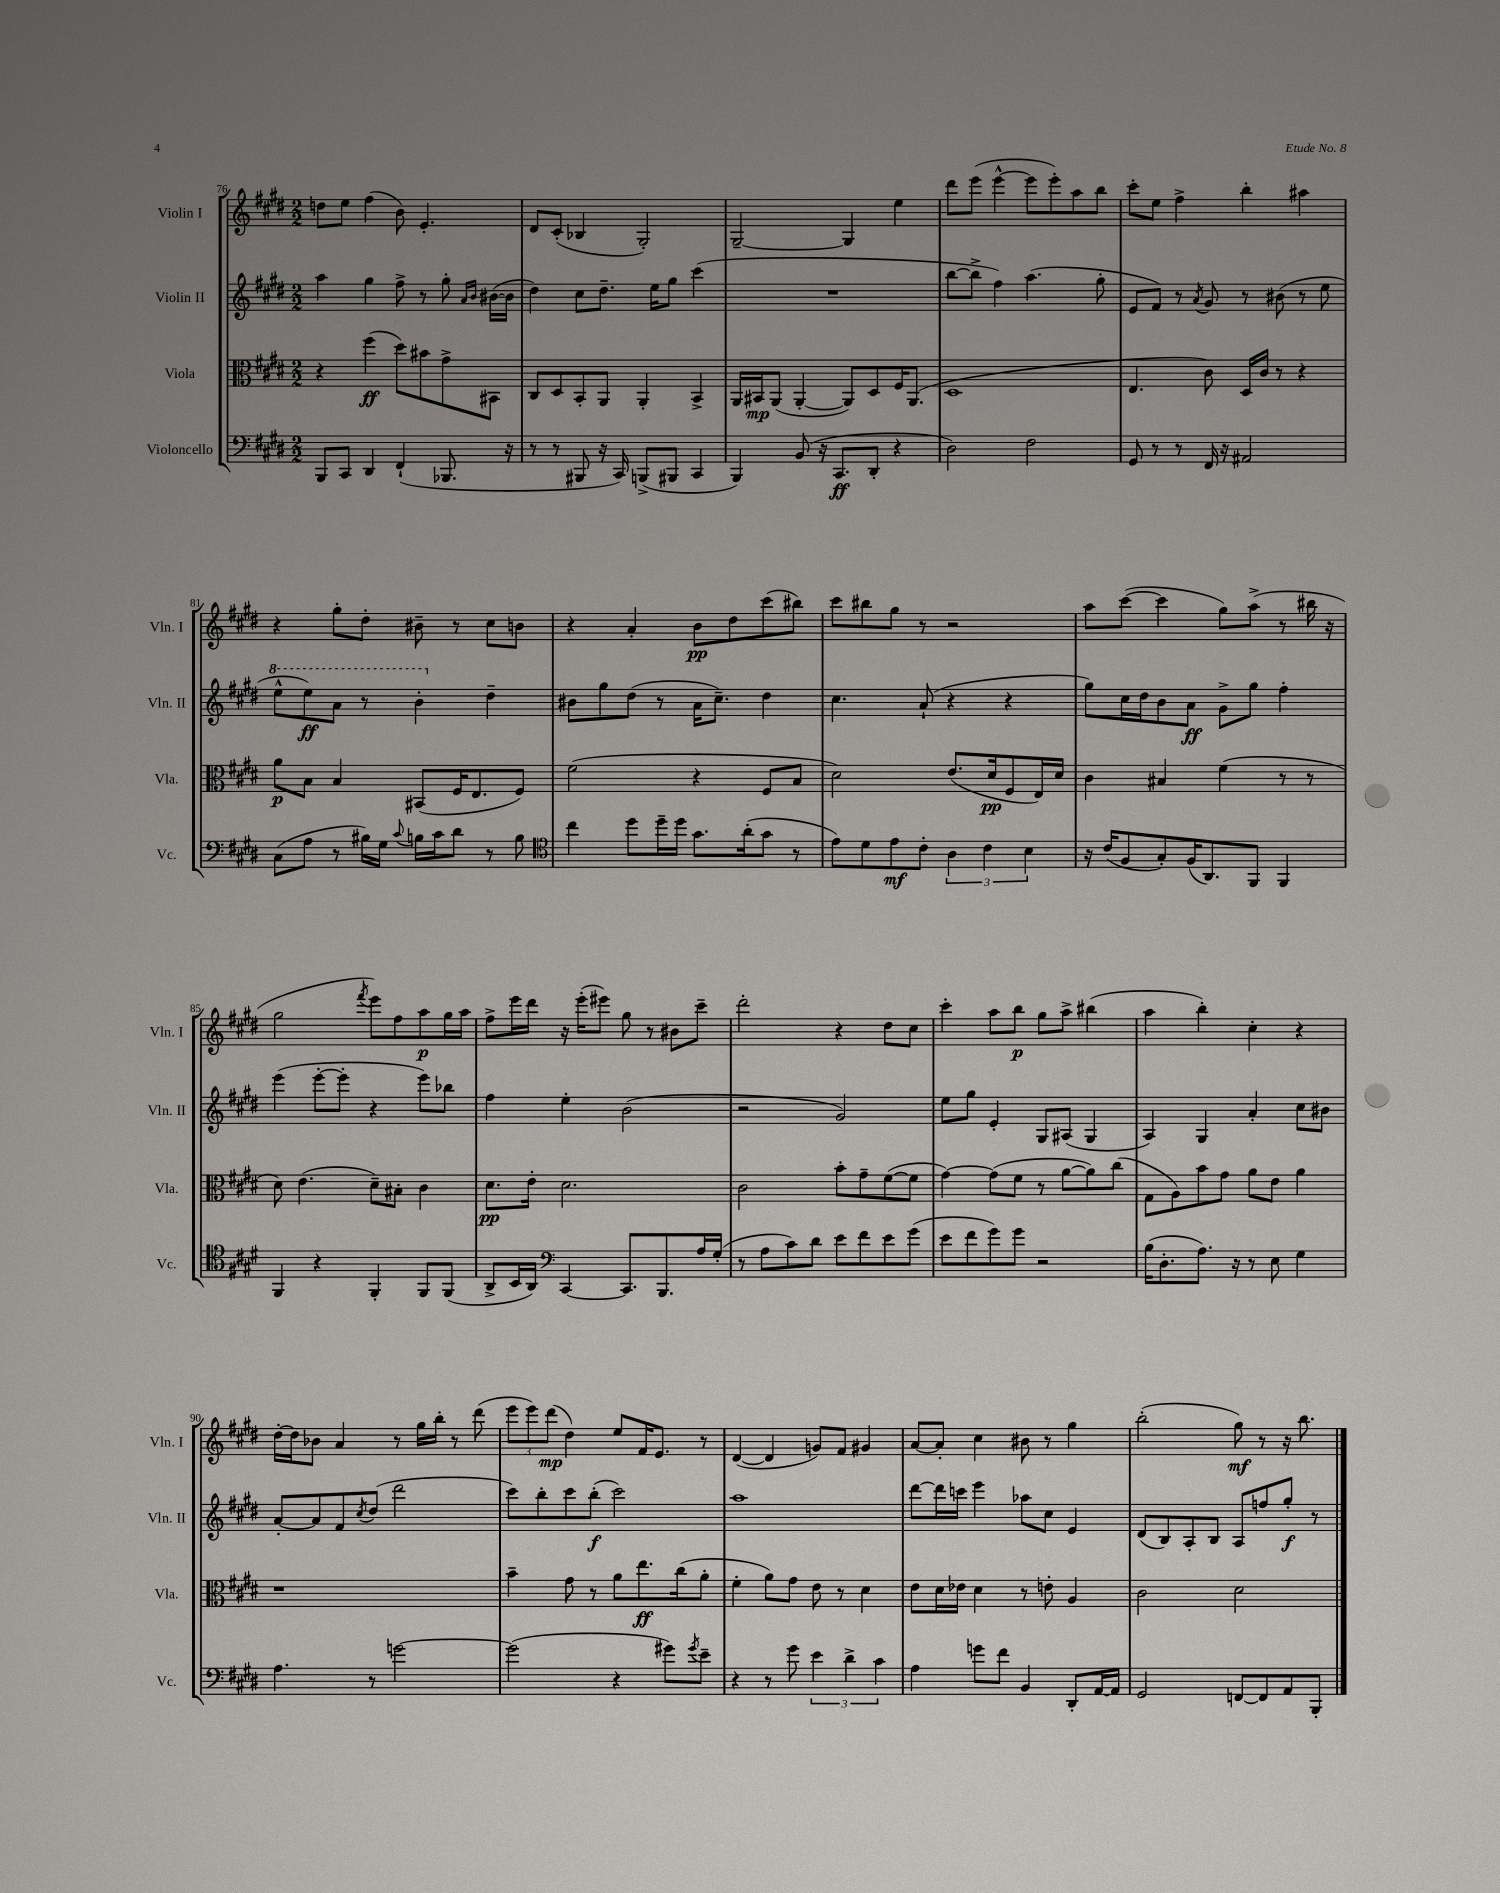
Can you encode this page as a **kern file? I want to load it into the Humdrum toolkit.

**kern	**kern	**kern	**kern
*staff4	*staff3	*staff2	*staff1
*clefF4	*clefC3	*clefG2	*clefG2
*k[f#c#g#d#]	*k[f#c#g#d#]	*k[f#c#g#d#]	*k[f#c#g#d#]
*M2/2	*M2/2	*M2/2	*M2/2
8BBB	4r	4aa	8dd
8CC#	.	.	8ee
4DD#	(4ff#	4gg#	(4ff#
(4FF#`	8dd#)	8ff#^	8b)
.	8b#	8r	4.e'
8.BBB-	8g#^	8gg#'	.
.	.	16qqa	.
.	.	16qqb	.
.	8BB#	([16b#	.
16r	.	16b#]	.
=	=	=	=
8r	8C#	4dd#)	8d#
8r	8D#	.	(8c#'
8BBB#	8BB'	8cc#	4B-
16r	8AA	8.dd#~	.
16CC#)	.	.	.
(8BBB^	4AA'	.	2G#')
.	.	16ee	.
8BBB#	.	8gg#	.
4CC#	4BB^	(4ccc#	.
=	=	=	=
4BBB)	16AA	1r	[2G#~
.	16BB#	.	.
.	(8AA	.	.
(8BB	[4AA'	.	.
16r	.	.	.
8.CC#	.	.	.
.	8AA])	.	4G#]
8DD#'	8D#	.	.
4r	16F#	.	4ee
.	(8.AA	.	.
=	=	=	=
2D#)	1D#	[8bb	8ddd#
.	.	8bb^]	(8eee
.	.	4ff#)	[4eee^^
2F#	.	(4.aa	8eee]
.	.	.	8eee')
.	.	.	8aa
.	.	8gg#'	8bb
=	=	=	=
8GG#	4.E	8e	8ccc#'
8r	.	8f#)	8ee
8r	.	8r	4ff#^
.	.	8qa	.
16FF#	8c#)	8g#	.
16r	.	.	.
2AA#	16D#	8r	4bb'
.	16c#	.	.
.	8r	(8b#	.
.	4r	8r	4aa#
.	.	8ee	.
=	=	=	=
(8C#	8a	8eee^^	4r
8A	8B	8eee)	.
8r	4B	8aa	8gg#'
16B#)	.	8r	8dd#'
16G#	.	.	.
8qqc#	.	.	.
16B	(8BB#	4bb'	8b#~
16c#	.	.	.
8d#	16F#	.	8r
.	8.E	.	.
8r	.	4dd#~	8cc#
8B	8F#)	.	8b
=	=	=	=
*clefC4	*	*	*
4cc#	(2f#	8b#	4r
.	.	8gg#	.
8dd#	.	(8dd#	4a'
16dd#~	.	8r	.
16dd#	.	.	.
8.g#	4r	16a	8b
.	.	8.cc#~)	.
.	.	.	8dd#
(16a'	.	.	.
8g#	8F#	4dd#	(8ccc#
8r	8B	.	8bb#)
=	=	=	=
8e)	2d#)	4.cc#	8ccc#
8d#	.	.	8bb#
8e	.	.	8gg#
8c#'	.	(8a`	8r
6A	(8.e	4r	2r
6c#	.	.	.
.	16d#	.	.
.	8F#	4r	.
6B	.	.	.
.	16E)	.	.
.	16d#	.	.
=	=	=	=
16r	4c#	8gg#)	8aa
(16c#	.	.	.
8F#	.	16cc#	([8ccc#
.	.	16dd#	.
8G#')	4B#	8b	4ccc#]
(16F#	.	8a	.
8.AA)	.	.	.
.	(4f#	8g#^	8gg#)
8FF#	.	8gg#	(8aa^
4FF#	8r	4ff#'	8r
.	8r	.	16bb#
.	.	.	16r
=	=	=	=
4FF#	8d#)	(4eee	2gg#
.	(4.e	.	.
4r	.	[8eee'	.
.	.	8eee']	.
.	.	.	8qfff#
4FF#'	8d#~)	4r	8eee)
.	8B#'	.	8ff#
8FF#	4c#	8eee)	8aa
(8FF#	.	8bb-	16gg#
.	.	.	16aa
=	=	=	=
8AA^	8.d#	4ff#	8ff#^
16BB	.	.	16eee
16AA)	16e'	.	16ddd#
*clefF4	*	*	*
[4CC#	2.d#	4ee'	16r
.	.	.	(16eee'
.	.	.	8eee#)
8.CC#]	.	(2b	8gg#
.	.	.	8r
8.BBB	.	.	.
.	.	.	8b#
16A	.	.	8ccc#~
(16G#'	.	.	.
=	=	=	=
8r	2c#	2r	2ddd#'
8A	.	.	.
8c#)	.	.	.
8d#	.	.	.
8e	8b'	2g#)	4r
8f#	8g#~	.	.
8e	([8f#	.	8dd#
(8g#	8f#]	.	8cc#
=	=	=	=
8e	[4g#)	8ee	4ccc#'
8f#	.	8gg#	.
8g#)	(8g#]	4e'	8aa
8g#	8f#	.	8bb
2r	8r	8G#	8gg#
.	[8a	(8A#	8aa^
.	8a])	4G#	(4bb#
.	(8cc#	.	.
=	=	=	=
(16B	8G#	4A)	4aa
8.D#'	.	.	.
.	8A)	.	.
8.A)	8b	4G#	4bb')
.	8g#	.	.
16r	.	.	.
8r	8a	4a'	4cc#'
8E	8e	.	.
4G#	4a	8cc#	4r
.	.	8b#	.
=	=	=	=
4.A	1r	[8a'	[16dd#'
.	.	.	16dd#]
.	.	8a]	8b-
.	.	8f#	4a
.	.	8qcc#	.
8r	.	(8dd#	.
[2g	.	2ddd#	8r
.	.	.	16gg#
.	.	.	16bb'
.	.	.	8r
.	.	.	(8ddd#
=	=	=	=
(2g]	4b~	8ccc#)	12eee
.	.	.	12eee)
.	.	8bb'	.
.	.	.	(12ddd#
.	8g#	8ccc#	4dd#)
.	8r	(8bb'	.
4r	8a	2ccc#)	8ee
.	8.ee	.	16f#
.	.	.	8.e
8g#)	.	.	.
.	(16cc#	.	.
8qg#	.	.	.
8e~	8a'	.	8r
=	=	=	=
4r	4f#'	1aa	([4d#
8r	8a)	.	4d#]
8g#	8g#	.	.
6e	8e	.	8g)
.	8r	.	8f#
6d#^	.	.	.
.	4d#	.	4g#
6c#	.	.	.
=	=	=	=
4A	8e	[8ddd#	[8a
.	16d#	16ddd#]	8a']
.	16e-	16ccc	.
8g	4d#	4eee	4cc#
8f#	.	.	.
4BB	8r	8aa-	8b#
.	8e'	8cc#	8r
8DD#'	4A	4e	4gg#
[16AA	.	.	.
16AA]	.	.	.
=	=	=	=
2GG#	2c#	(8d#	(2bb'
.	.	8B)	.
.	.	8A'	.
.	.	8B	.
[8FF	2d#	8A	8gg#)
8FF]	.	8ff	8r
8AA	.	8gg#'	16r
.	.	.	8.bb
8BBB'	.	8r	.
==	==	==	==
*-	*-	*-	*-
